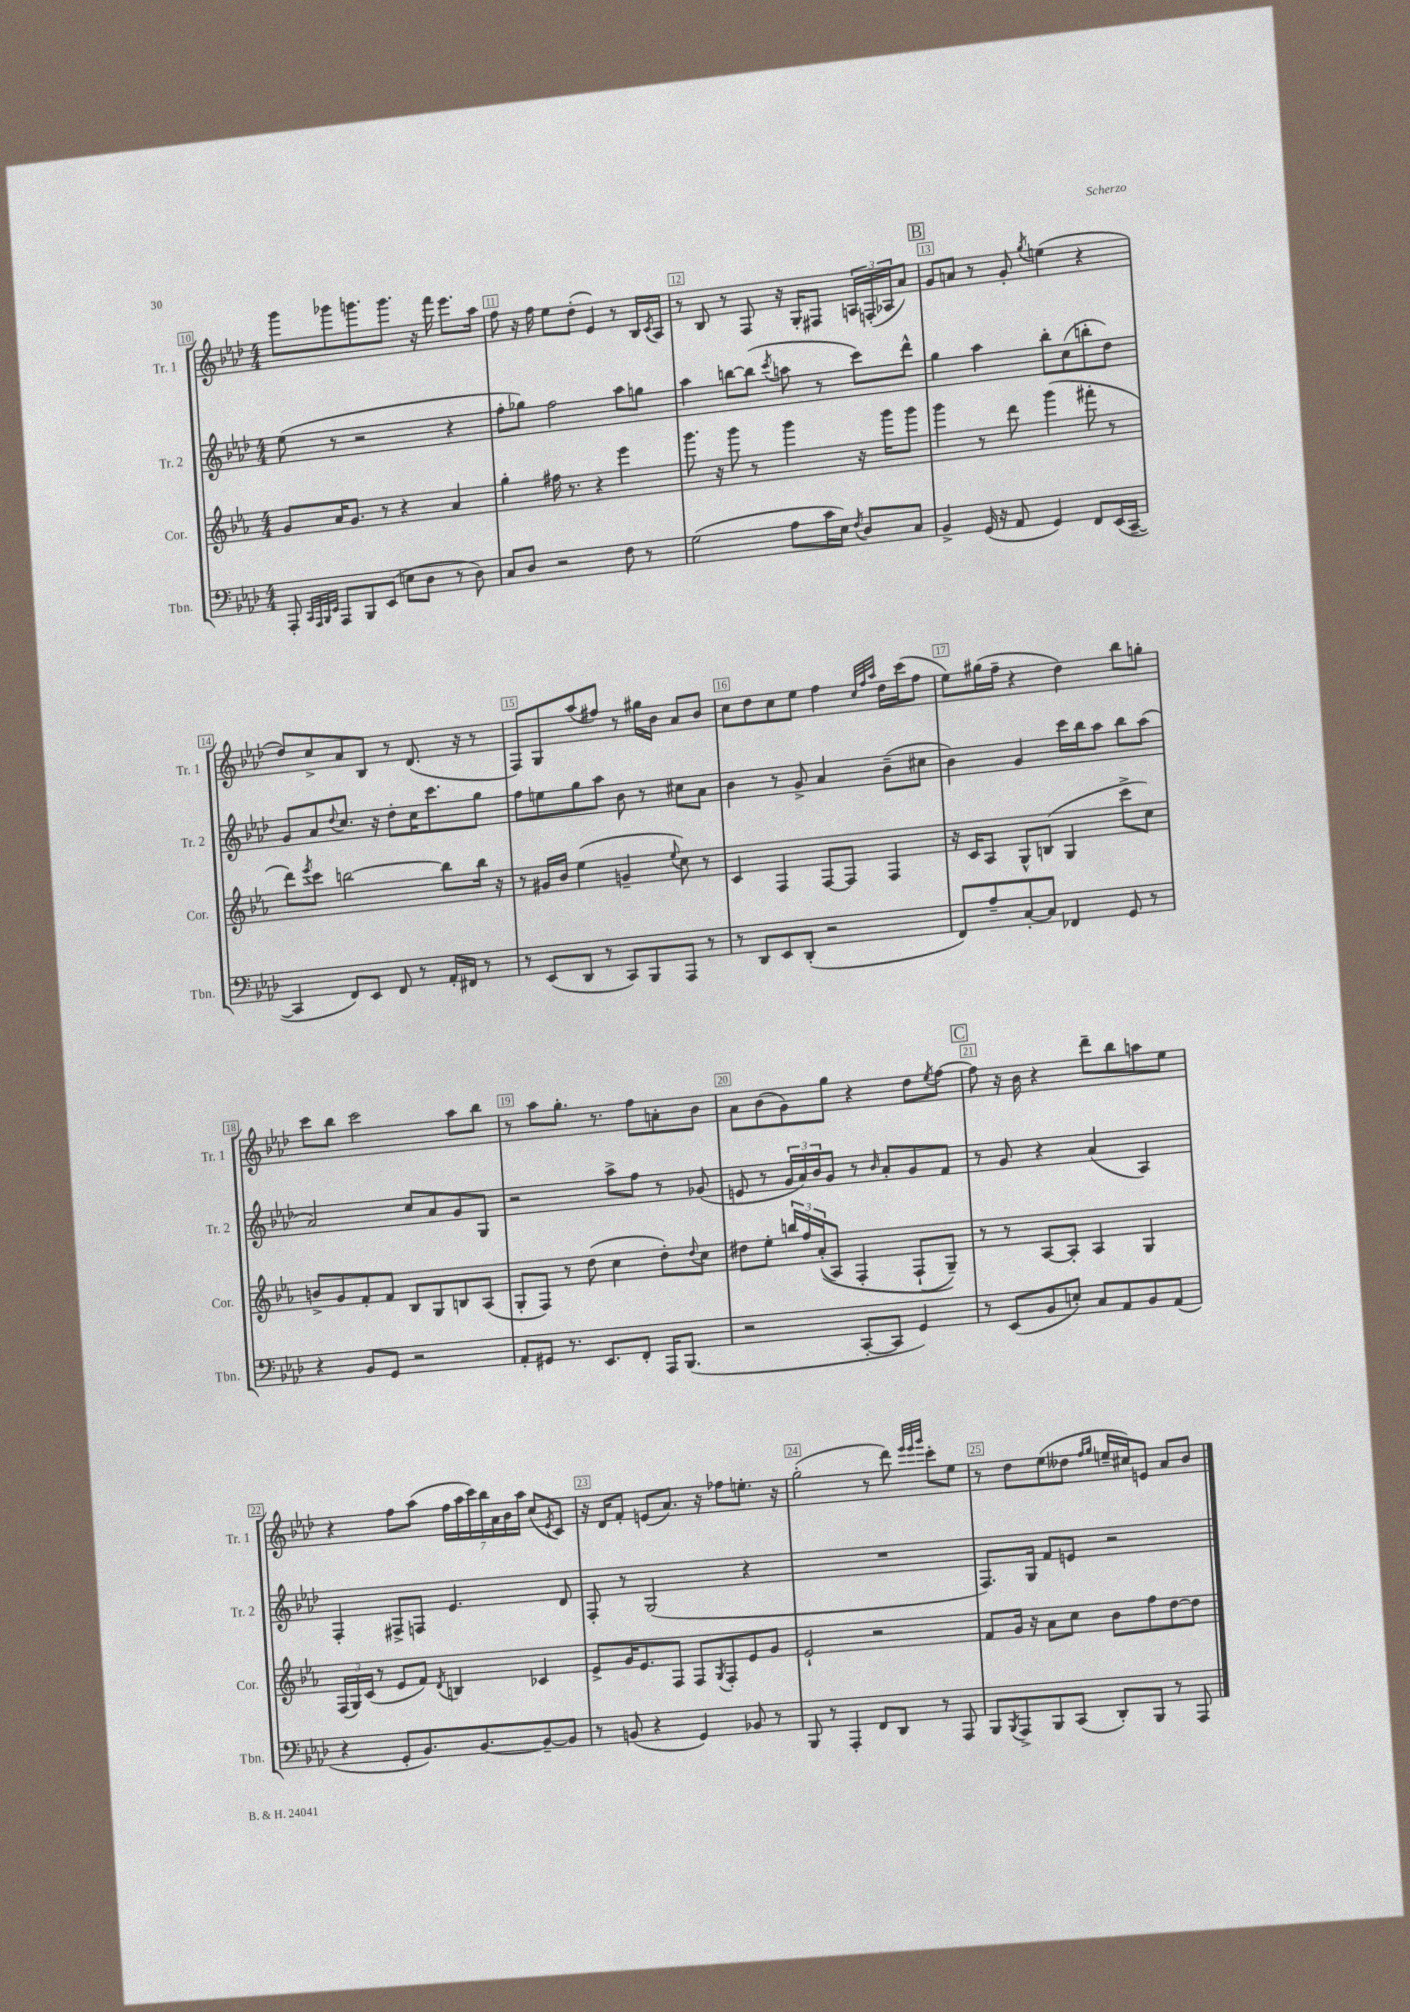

**kern	**kern	**kern	**kern
*staff4	*staff3	*staff2	*staff1
*clefF4	*clefG2	*clefG2	*clefG2
*k[b-e-a-d-]	*k[b-e-a-]	*k[b-e-a-d-]	*k[b-e-a-d-]
*M4/4	*M4/4	*M4/4	*M4/4
8AAA-'	8g	(8ee-	8ggg
32qqCC	.	.	.
32qqAAA-	.	.	.
32qqBBB-	.	.	.
32qqEE-	.	.	.
8AAA-	16a-	8r	8ggg-
.	8.g	.	.
8BBB-	.	2r	8.ggg
(8EE-	8r	.	.
.	.	.	8.ggg
8E	4r	.	.
8D-	.	.	16r
.	.	.	16fff
8r	4a-	4r	8.eee-
8D-)	.	.	.
.	.	.	16aa-
=	=	=	=
8C	4gg'	8ff'	8ff
8D-	.	8gg-)	16r
.	.	.	16ff
2r	16ff#	2ff	8ee-
.	8.r	.	.
.	.	.	(8dd-'
.	4r	.	4e-)
8F	4eee-	8aa-	8r
8r	.	8gg	16B-
.	.	.	8qc
.	.	.	16A-
=	=	=	=
(2G	8.ggg	4aa-	8r
.	.	.	8B-
.	16r	.	.
.	8ggg	[8bb	8r
.	8r	(8bb]	8F
.	.	8qccc	.
8A-	4ggg	8aa	16r
.	.	.	16G'
16c	.	8r	8F#
16E-)	.	.	.
8qF	.	.	.
8D-	16r	8ccc)	24A
.	.	.	(24F'
.	16ggg	.	.
.	.	.	24A-
8C	8ggg	8ddd-^^	8a-)
=	=	=	=
4BB-^	4ggg	4gg	8g
.	.	.	8a
(16GG	8r	4aa-	8r
16r	.	.	.
8AA-	8ddd	.	8g'
.	.	.	8qgg
4GG)	(4ggg	8bb-'	(4ee
.	.	(8cc	.
8FF	8fff#'	8bb'	4r
(16EE-	8r	8dd-)	.
[16CC~	.	.	.
=	=	=	=
4CC]	8ddd)	8g	8dd-)
.	8qeee-	.	.
.	8ccc	8a-	8cc^
.	.	8qqdd-	.
8FF)	[2bb	8.cc	8a-
8EE-	.	.	8B-
.	.	16r	.
8FF	.	8dd-'	8r
8r	.	16cc	(8.d-
.	.	8.ccc	.
16AA-'	8bb]	.	.
16FF#	.	.	16r
8r	16bb	8gg	8r
.	16r	.	.
=	=	=	=
8r	8r	8ff	8F)
(8EE-	16g#	8ee	8G
.	16b-	.	.
8DD-	(4ee-	8gg	(8aa-
8r	.	8aa-	8ff#)
8CC)	4g~	8b-	8r
8BBB-	.	8r	16gg#
.	.	.	16b-
.	8qqee-	.	.
8AAA-	8cc)	8cc#	8a-
8r	8r	8a-	8b-
=	=	=	=
8r	4c	4b-	8cc
8DD-	.	.	8dd-
8EE-	4F	8r	8cc
(8DD-'	.	8g^	8ee-
2r	[8F	4a-	4ff
.	8F]	.	.
.	.	.	32qqcc
.	.	.	32qqff
.	.	.	32qqaa-
.	4F	(8b-~	16dd-
.	.	.	(16ccc
.	.	8cc#	8ff
=	=	=	=
8FF)	16r	4b-)	8ee-)
.	16c	.	.
8A-~	8A-	.	(16gg#
.	.	.	16ff~
[8C'	8G^^	4g	4r
8C]	(8B	.	.
4FF-	4G	16ccc	4dd-)
.	.	16bb-	.
.	.	8aa-	.
8GG	8ccc^	8bb-	8bb-
8r	8cc)	(8aa-	8gg'
=	=	=	=
4r	8b^	2a-)	8ccc
.	8g	.	8bb-
8BB-	8f'	.	2ccc
8GG	8f	.	.
2r	8B-	8cc	.
.	8G	8a-	.
.	8B	8g	8aa-
.	(8A-	8G	8bb-
=	=	=	=
8AA-'	8G'	2r	8r
8GG#	8F)	.	8aa-
8.r	8r	.	8.gg'
.	(8dd	.	.
8.EE-	.	.	8.r
.	4cc	8aa-^	.
8FF'	.	8ff	8ff
16AAA-	8dd')	8r	8a'
(8.BBB-	.	.	.
.	8qqdd	.	.
.	8cc	(8g-	8b-
=	=	=	=
2r	8dd#	8e	8a-
.	8ee-'	8r	(8b-
.	24bb	24g	8g)
.	24ff	24a-)	.
.	&((24a-'	24b-	.
.	8A-)	8g	8gg
[8CC'	4F'	8r	4r
.	.	16qqb-	.
8CC]	.	8a-'	.
4GG)	(8F`	8g	8dd-
.	.	.	8qee-
.	8G~)&)	8f	[8ff
=	=	=	=
8r	8r	8r	8ff]
(8EE-	8r	8g	16r
.	.	.	16b-
8BB-	[8A-	4r	4r
8E')	8A-']	.	.
8C	4A-	(4a-	8ddd-~
8AA-	.	.	8bb-
8BB-	4G	4A-)	8aa
(8AA-	.	.	8ee-
=	=	=	=
4r	(24F	4F'	4r
.	24G)	.	.
.	(24c	.	.
.	8r	.	.
8GG'	8e-	8F#^	8ff
8.BB-)	8f)	8F	(8aa-
.	8qd	.	.
.	4B	4.e-	28ff
.	.	.	28aa-
[8.BB-	.	.	.
.	.	.	28ccc)
.	.	.	28bb-
.	.	.	28a-
.	.	.	28b-
.	.	.	28aa-
8BB-~_	4c-	.	(8cc
.	.	.	8qe-
8BB-]	.	8d-	8c)
=	=	=	=
8r	8e-^	8F'	16r
.	.	.	16d-
(8BB	16g	8r	8f'
.	8.e-	.	.
4r	.	(2G	(8e
.	8F	.	8.a-)
4GG)	8F	.	.
.	.	.	16r
.	8qG	.	.
.	8F'	.	8ff-
8BB-	8e-	4r	8.ee'
8r	8g	.	.
.	.	.	16r
=	=	=	=
8BBB-	2e-`	1r	(2gg'
8r	.	.	.
4AAA-'	.	.	.
8FF	2r	.	8r
8DD-	.	.	8ddd-)
.	.	.	32qqeee-
.	.	.	32qqeee-
.	.	.	32qqggg
8r	.	.	8ccc'
8AAA-	.	.	8ee-
=	=	=	=
8BBB-	8f	8.F)	8r
8qBBB-	.	.	.
8AAA-^	16g	.	8dd-
.	16r	16G	.
8BBB-	8a-	8f	(8ee-
(8CC	8cc	8e	8dd--
.	.	.	16qqff
.	.	.	16qqgg
8DD-')	8b-	2r	16ee~
.	.	.	16cc#)
8BBB-	8ff	.	8e
8r	[8dd	.	8a-
8AAA-	8dd]	.	8b-
==	==	==	==
*-	*-	*-	*-
